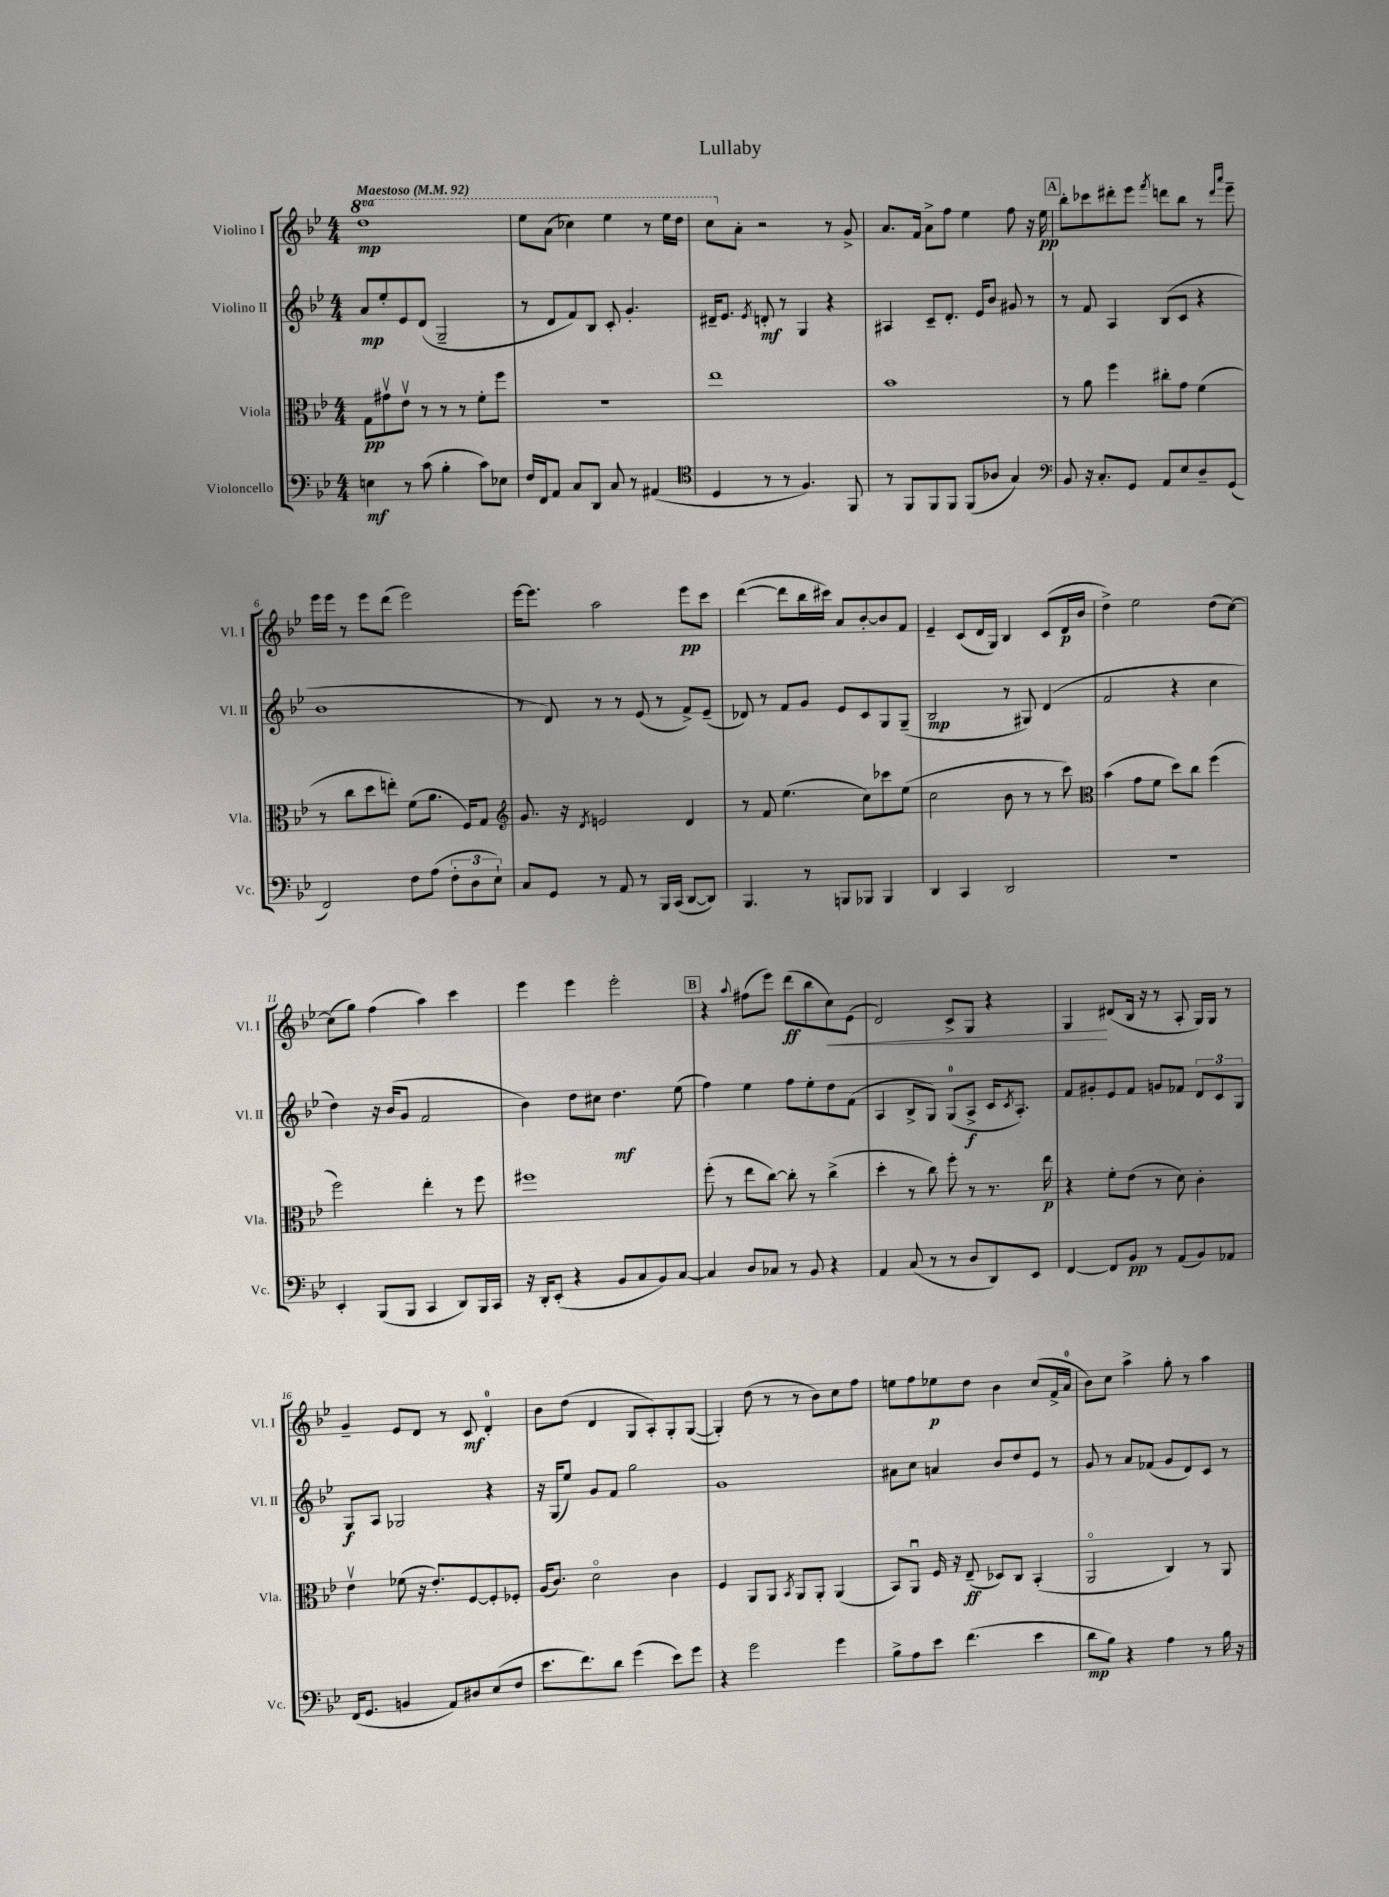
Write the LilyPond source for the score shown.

\header { title = "Lullaby" }
<<
\new StaffGroup <<
\new Staff = "s0" \with { instrumentName = "Violino I" shortInstrumentName = "Vl. I" } {
    \clef treble \key bes \major \numericTimeSignature \time 4/4 \set Staff.ottavationMarkups = #ottavation-simple-ordinals \tempo "Maestoso" 4 = 92
    \ottava #1 d'''1\mp |
    ees'''8 a''8( ces'''4) ees'''4 r8 ees'''16 d'''16 |
    c'''8 \ottava #0 a'8-. r2 r8 g'8-> |
    a'8. f'16 a'8-> f''8 ees''4 f''8 r16 ees''16\pp |
    \mark \markup { \box "A" } bes''8-. ces'''8 dis'''8-. ees'''8 \acciaccatura { f'''8 } d'''8 bes''8 r8 \grace { d'''16 a'''16 } ees'''8-- |
    ees'''16 ees'''16 r8 ees'''8 d'''8( ees'''2) |
    ees'''16~ ees'''8. a''2 ees'''8\pp c'''8 |
    d'''4~( d'''8 bes''16 cis'''16) a'8 bes'8~-. bes'8 f'8 |
    ees'4-- c'8( d'16 g16) bes4 c'8( d'16\p bes'16 |
    d''4->) ees''2 d''8( c''8~) |
    c''8( g''8) f''4( a''4) c'''4 |
    ees'''4 ees'''4 ees'''2-. |
    \mark \markup { \box "B" } r4 \appoggiatura { a''8 } fis''8( ees'''8) d'''8\ff( bes''8 c''8\<) ees'8( |
    d'2) c'8-> g8 r4 |
    g4\! dis'8( bes16 r16 r8 a8-. g16) g16 r8 |
    g'4-- ees'8 d'8 r8 c'8\mf d'4-0-. |
    bes'8 d''8( d'4 g8 a8-.) g8-. g8~( |
    g4-.) d''8( r8 r8 bes'8) c''8 f''8 |
    e''8 f''8 ees''8\p d''8 bes'4 c''8( f'16-> a'16-0 |
    bes'8) c''8 a''4-> g''8-. r8 a''4 \bar "|." |
}
\new Staff = "s1" \with { instrumentName = "Violino II" shortInstrumentName = "Vl. II" } {
    \clef treble \key bes \major \numericTimeSignature \time 4/4
    a'8\mp ees''8-. ees'8 d'8( g2-- |
    r8 d'8 f'8) bes8 c'8-. g'4.-. |
    dis'16-- ees'8. \acciaccatura { ees'8 } d'8-.\mf r8 g4 r4 |
    ais4 c'8-- d'8.-. ees'16 bes'8 gis'8 r8 |
    \mark \markup { \box "A" } r8 f'8 a4 bes8( c'8 r4 |
    bes'1 |
    r8 d'8) r8 r8 ees'8( r8 f'8->) ees'8--( |
    des'8) r8 f'8 g'8 ees'8 c'8 g8 g8--( |
    bes2\mp r8 gis8) d'4( |
    f'2 r4 c''4 |
    d''4) r16 bes'16( g'8 f'2 |
    bes'4) d''8 cis''8 d''4.\mf ees''8( |
    \mark \markup { \box "B" } f''4) ees''4 f''8 ees''8-. d''8 f'8( |
    a4 bes8-> g8) g8-0( a8->\f c'16 \acciaccatura { c'8 } a8.-.) |
    f'8 gis'8-. ees'8 f'8 g'8 fes'8 \tuplet 3/2 { d'8 c'8 g8 } |
    g8\f a8 ges2 r4 |
    r16 g16( ees''8) g'8 f'8 g''2 |
    g'1 |
    ais'8 c''8 a'4 bes'8 d''8 ees'8 r8 |
    g'8 r8 a'8 fes'8( g'8 d'8) c'8 r8 \bar "|." |
}
\new Staff = "s2" \with { instrumentName = "Viola" shortInstrumentName = "Vla." } {
    \clef alto \key bes \major \numericTimeSignature \time 4/4
    g8\pp gis'8\upbow ees'8\upbow r8 r8 r8 f'8-. f''8 |
    R1 |
    ees''1 |
    bes'1 |
    \mark \markup { \box "A" } r8 a'8 f''4 cis''8-. g'8 f'4( |
    r8 c''8 d''8 e''8-.) f'8( a'8. f16) g8 |
    \clef treble g'8. r16 \acciaccatura { d'8 } e'2 d'4 |
    r8 f'8 ees''4.( c''8) ces'''8 ees''8( |
    c''2 bes'8 r8 r8 c'''8) |
    \clef alto bes'4( g'8 f'8 d''8) c''8 f''4( |
    f''2) ees''4-. r8 f''8 |
    fis''1 |
    \mark \markup { \box "B" } f''8-.( r8 ees''8 c''8~) c''8-. r8 c''4->( |
    d''4-. r8 c''8) f''8-. r8 r8. ees''16\p |
    r4 f'8-. ees'8( r8 d'8) c'4-. |
    ees'4\upbow fes'8( r16 ees'8.-.) f8~ f8-. fes8-. |
    a16( c'8.) d'2\flageolet c'4 |
    f4 a,8 a,8 \acciaccatura { bes,8 } a,8 a,8-. a,4( |
    bes,8) a,8\downbow f16 r16 ees8--\ff( des8) c8 bes,4-.( |
    a,2\flageolet c4) r8 a,8 \bar "|." |
}
\new Staff = "s3" \with { instrumentName = "Violoncello" shortInstrumentName = "Vc." } {
    \clef bass \key bes \major \numericTimeSignature \time 4/4
    e4\mf r8 c'8( bes4-. c'8) ees8 |
    f16 f,16 a,8 c8 d,8 c8 r8 ais,4( |
    \clef tenor d4 r8 r8 f4.) f,8 |
    r8 f,8 f,8 f,8 f,8( aes8 g4) |
    \mark \markup { \box "A" } \clef bass bes,8 r16 c8.-. g,8 a,8 ees8 d8-- g,8( |
    f,2) f8 a8( \tuplet 3/2 { f8-. d8 ees8-!) } |
    c8 g,8 r8 a,8 r8 bes,,16 c,16( d,8~ d,8) |
    bes,,4. r8 b,,8 bes,,8 bes,,4 |
    d,4 c,4 d,2 |
    R1 |
    ees,4-. bes,,8( bes,,8 c,4 d,8) bes,,16 c,16 |
    r16 d,16-. ees,8-.( r4 bes,8 c8 bes,8) c8~ |
    \mark \markup { \box "B" } c4 d8 ces8 r8 bes,8 r4 |
    a,4 c8( r8 r8 d8 d,8) ees,8 |
    f,4~ f,8 bes,8\pp r8 a,8( bes,8) aes,8 |
    f,16( g,8. b,4 a,8) dis8 ees8( f8 |
    ees'8. f'8.) d'8 g'4( ees'8) g'8 |
    r4 g'2 g'4 |
    bes8-> a8 ees'8 f'4.( ees'4 |
    d'8\mp bes8) r4 a4 r8 bes16 r16 \bar "|." |
}
>>
>>
